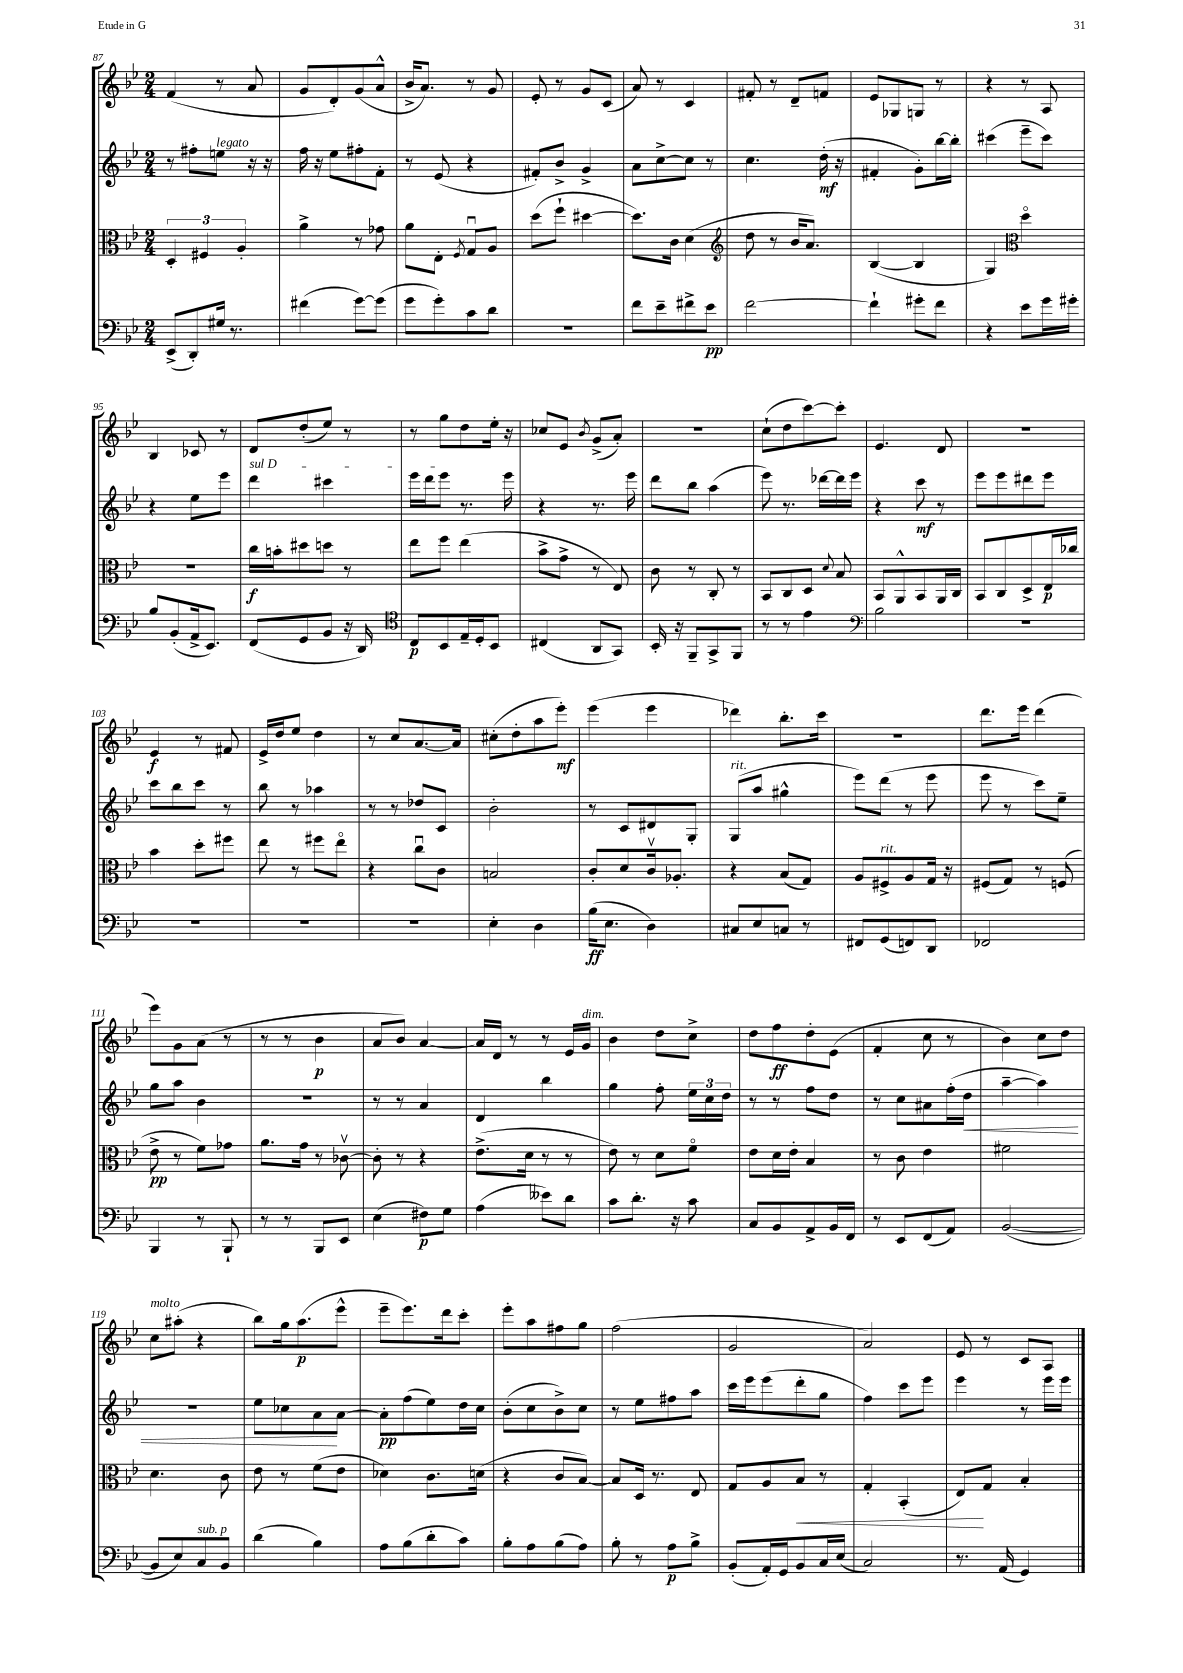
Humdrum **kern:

**kern	**kern	**kern	**kern
*staff4	*staff3	*staff2	*staff1
*clefF4	*clefC3	*clefG2	*clefG2
*k[b-e-]	*k[b-e-]	*k[b-e-]	*k[b-e-]
*M2/4	*M2/4	*M2/4	*M2/4
(8EE-^	6D'	8r	(4f
8DD')	.	8ff#'	.
.	6F#	.	.
16G#	.	8ee	8r
8.r	.	.	.
.	6A'	.	.
.	.	16r	8a
.	.	16r	.
=	=	=	=
(4f#	4a^	16ff	8g
.	.	16r	.
.	.	8ee-	8d')
[8g)	8r	8ff#'	(8g
(8g]	8g-	8f'	8a^^
=	=	=	=
8g	8a	8r	16b-^
.	.	.	8.a)
8g')	8E-'	(8e-	.
.	8qF	.	.
8c	8Gu	4r	8r
8d	8A	.	8g
=	=	=	=
2r	(8dd	8f#')	8e-'
.	8ff`	8b-^	8r
.	[4dd#	4g^	8g
.	.	.	(8c
=	=	=	=
8f	8.dd#])	8a	8a)
8e-~	.	[8cc^	8r
.	16c	.	.
8f#^	(4d	8cc]	4c
8e-	.	8r	.
=	=	=	=
*	*clefG2	*	*
[2f	8dd	4.cc	8f#'
.	8r	.	8r
.	16b-	.	8d~
.	8.a)	.	.
.	.	(16dd'	8f
.	.	16r	.
=	=	=	=
4f`]	([4B-	4f#'	8e-
.	.	.	8G-
8g#'	4B-]	8g')	8G
8f	.	[16bb-	8r
.	.	16bb-']	.
=	=	=	=
4r	4G)	(4ccc#	4r
*	*clefC3	*	*
8e-	4ddo	8eee-~	8r
16g	.	8ccc#)	8A
16g#'	.	.	.
=	=	=	=
8B-	2r	4r	4B-
(8BB-'	.	.	.
16AA^	.	8ee-	8c-
8.EE-)	.	.	.
.	.	8eee-	8r
=	=	=	=
(8FF	16cc	4ddd	8d
.	16b'	.	.
8GG	8dd#	.	(8dd'
8BB-	8dd	4ccc#	8ee-)
16r	8r	.	8r
16DD)	.	.	.
=	=	=	=
*clefC4	*	*	*
8C	8ee-	16eee-	8r
.	.	16ddd	.
8BB-	8ff	8eee-	8gg
16E-~	(4ee-	8.r	8dd
16D'	.	.	.
8BB-	.	.	16ee-'
.	.	16eee-	16r
=	=	=	=
(4C#	8b-^	4r	8cc-
.	8g^	.	8e-
.	.	.	8qb-
8AA	8r	8.r	(8g^
8GG)	8E-)	.	8a')
.	.	16eee-	.
=	=	=	=
16BB-'	8c	8ddd	2r
16r	.	.	.
8FF~	8r	8bb-	.
8GG^	8C'	(4aa	.
8FF	8r	.	.
=	=	=	=
8r	8BB-	8eee-)	(8cc`
8r	8C	8.r	8dd
4e-	8D	.	[8ccc)
.	.	[16ddd-	.
.	8qqd	.	.
.	8B-	16ddd-]	8ccc']
.	.	16eee-	.
=	=	=	=
*clefF4	*	*	*
2B-	8BB-	4r	4.e-
.	8AA^^	.	.
.	8BB-	8ccc	.
.	16AA	8r	8d
.	16C	.	.
=	=	=	=
2r	8BB-	8eee-	2r
.	8C	8eee-	.
.	8D^	8ddd#	.
.	16E-	8eee-	.
.	16cc-	.	.
=	=	=	=
2r	4b-	8ccc	4e-
.	.	8bb-	.
.	8dd'	8ccc	8r
.	8ff#	8r	8f#
=	=	=	=
2r	8ee-	8bb-	16e-^
.	.	.	16dd
.	8r	8r	8ee-
.	8ff#	4aa-	4dd
.	8ee-o	.	.
=	=	=	=
2r	4r	8r	8r
.	.	8r	8cc
.	8ccu	8dd-	[8.a
.	8c	8c	.
.	.	.	16a]
=	=	=	=
4E-'	2B	2b-'	(8cc#'
.	.	.	8dd'
4D	.	.	8aa
.	.	.	8eee-')
=	=	=	=
(16B-	8c'	8r	(4eee-
8.E-	.	.	.
.	8d	8c	.
4D)	16cv	8d#	4eee-
.	8.A-'	.	.
.	.	8G'	.
=	=	=	=
8C#	4r	(8G	4ddd-)
8E-	.	8aa	.
8C	(8B-	4gg#^^	8.bb-'
8r	8G)	.	.
.	.	.	16ccc
=	=	=	=
8FF#	8A	8eee-)	2r
(8GG	8F#^	(8ddd	.
8FF)	8A	8r	.
8DD	16G	8eee-	.
.	16r	.	.
=	=	=	=
2FF-	(8F#	8eee-	8.ddd
.	8G)	8r	.
.	.	.	16eee-
.	8r	8ccc)	(4ddd
.	(8F	8ee-~	.
=	=	=	=
4BBB-	8e-^	8gg	8eee-)
.	8r	8aa	8g
8r	8f)	4b-	(8a
8BBB-`	8g-	.	8r
=	=	=	=
8r	8.a	2r	8r
8r	.	.	8r
.	16g	.	.
8BBB-	8r	.	4b-
8EE-	[8c-v	.	.
=	=	=	=
(4E-	8c-']	8r	8a
.	8r	8r	8b-)
8F#)	4r	4a	[4a
8G	.	.	.
=	=	=	=
(4A	(8.e-^	4d	16a]
.	.	.	16d
.	.	.	8r
.	16d	.	.
8e--)	8r	4bb-	8r
8d	8r	.	16e-
.	.	.	16g
=	=	=	=
8c	8e-)	4gg	4b-
8.d'	8r	.	.
.	8d	8ff'	8dd
16r	.	.	.
8c	8fo	24ee-	8cc^
.	.	24cc	.
.	.	24dd	.
=	=	=	=
8C	8e-	8r	8dd
8BB-	16d	8r	8ff
.	16e-'	.	.
8AA^	4B-	8ff	8dd'
16BB-	.	8dd	(8e-
16FF	.	.	.
=	=	=	=
8r	8r	8r	4f'
8EE-	8c	8cc	.
(8FF	4e-	8a#	8cc
8AA)	.	(16ff'	8r
.	.	16dd	.
=	=	=	=
([2BB-	2f#	[4aa~	4b-)
.	.	4aa])	8cc
.	.	.	8dd
=	=	=	=
8BB-]	4.d	2r	8cc
8E-)	.	.	(8aa#'
8C	.	.	4r
8BB-	8c	.	.
=	=	=	=
(4d	8e-	8ee-	8bb-)
.	8r	8cc-	16gg
.	.	.	(8.aa
4B-)	(8f	8a	.
.	8e-	[8a	8eee-^^
=	=	=	=
8A	4d-)	8a']	8eee-~
(8B-	.	(8ff	8.eee-)
8d'	8.c	8ee-)	.
.	.	.	16ddd
8c)	.	16dd	8ccc'
.	(16d	16cc	.
=	=	=	=
8B-'	4r	(8b-'	8eee-'
8A	.	8cc	8aa
(8B-	8c	8b-^)	8ff#
8A)	[8B-)	8cc	8gg
=	=	=	=
8B-'	8B-]	8r	(2ff
8r	16D	8ee-	.
.	8.r	.	.
8A	.	8ff#	.
8B-^	8E-	8aa	.
=	=	=	=
(8BB-'	8G	16ccc	2g
.	.	16eee-	.
16AA')	8A	(8eee-	.
16GG	.	.	.
8BB-	8B-	8ddd'	.
16C	8r	8gg	.
(16E-	.	.	.
=	=	=	=
2C)	4G'	4ff)	2a)
.	(4BB-'	8ccc	.
.	.	8eee-	.
=	=	=	=
8.r	8E-)	4eee-	8e-
.	8G	.	8r
(16AA	.	.	.
4GG)	4B-'	8r	8c
.	.	16eee-	8A
.	.	16eee-	.
==	==	==	==
*-	*-	*-	*-
